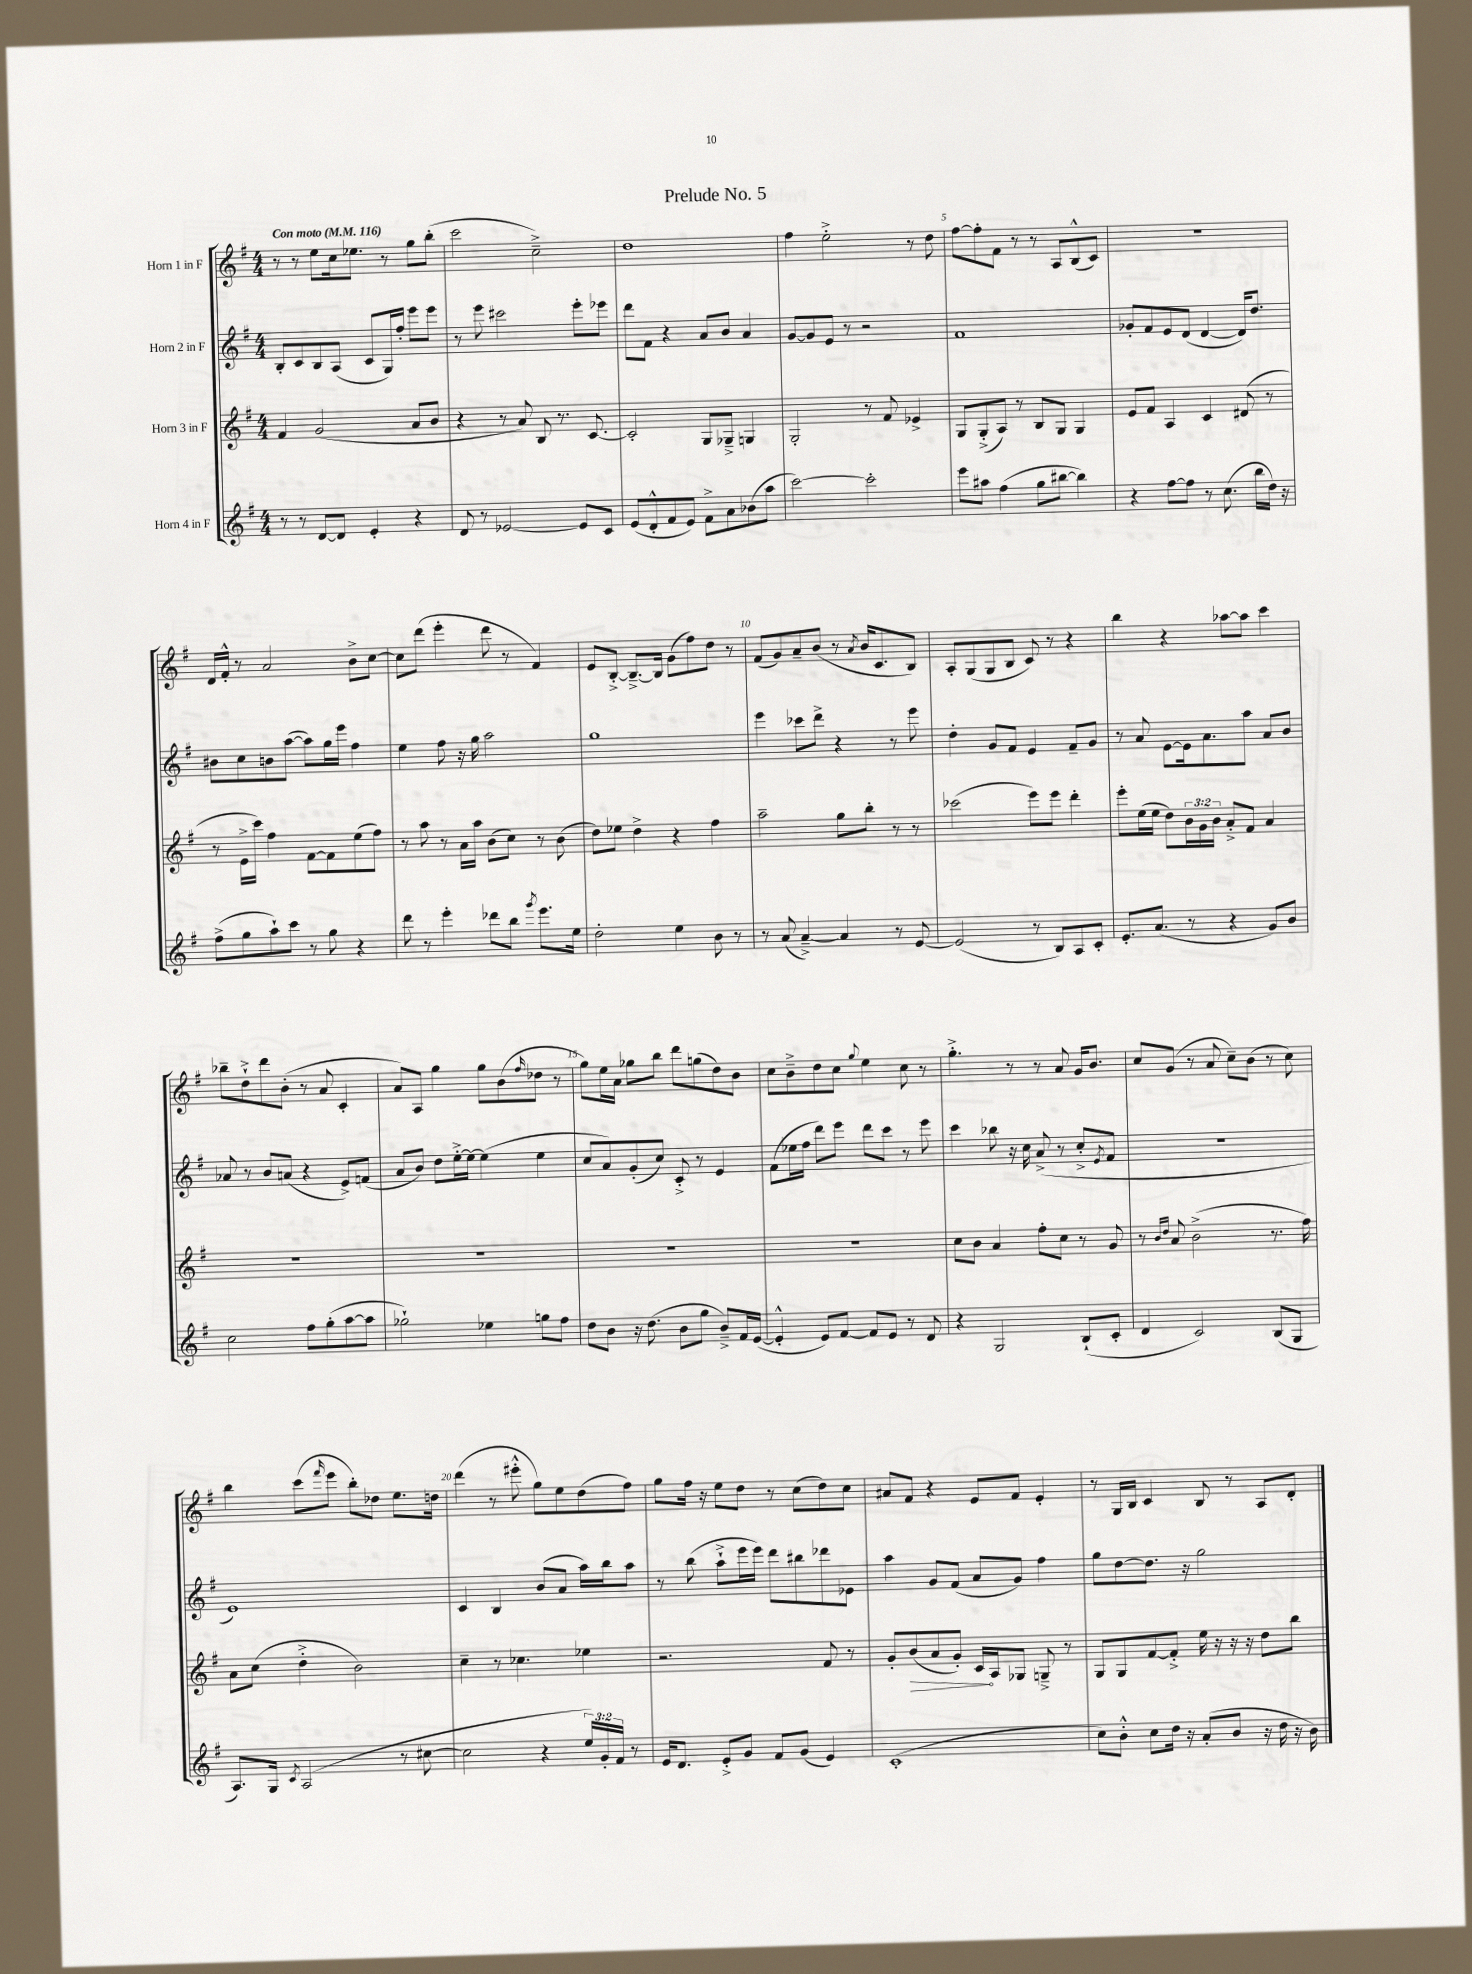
\header { title = "Prelude No. 5" }
<<
\new StaffGroup <<
\new Staff = "s0" \with { instrumentName = "Horn 1 in F" } {
    \clef treble \key g \major \numericTimeSignature \time 4/4 \tempo "Con moto" 4 = 116
    r8 r8 e''8 c''16 ees''8. r8 g''8 b''8-.( |
    c'''2 c''2--->) |
    d''1 |
    fis''4 e''2-.-> r8 d''8 |
    fis''8~ fis''8-. fis'8 r8 r8 a8 b8-^( c'8) |
    R1 |
    d'16 fis'16-.-^ r8 a'2 b'8-> c''8~ |
    c''8 d'''8( e'''4-. d'''8 r8 fis'4) |
    e'8 b8~-.-> b8.~---> b16 g'8( fis''8) d''8 r8 |
    fis'8( g'8) a'8-- b'8( r8 \acciaccatura { a'8 } b'16 c'8. b8) |
    a8-. g8( g8 b8 c'8) r8 r4 |
    b''4 r4 aes''8~ aes''8 c'''4 |
    bes''8-- d''8-!-> d'''8 b'8-.( r8 a'8 c'4-. |
    a'8) a8 g''4 g''8 b'8( \grace { fis''16 } des''8 r8 |
    g''8) e''16 a'16 ges''8 b''8 d'''8 g''8( d''8) b'8 |
    c''8 b'8---> d''8 c''8 \appoggiatura { g''8 } e''4 c''8 r8 |
    g''4.-.-> r8 r8 a'8 g'16 b'8. |
    c''8 g'8( r8 a'8 c''8--) b'8( r8 c''8) |
    b''4 c'''8( \grace { fis'''16 } e'''8 b''8-.) des''8 e''8. d''16 |
    d'''4( r8 eis'''8-.-^ g''8) e''8 d''8( fis''8) |
    g''8 fis''16 r16 e''8 d''8 r8 c''8( d''8) c''8 |
    ais'8 fis'8 r4 e'8 fis'8 e'4-. |
    r8 g16 b16 c'4 b8 r8 a8 d'8-. \bar "|." |
}
\new Staff = "s1" \with { instrumentName = "Horn 2 in F" } {
    \clef treble \key g \major \numericTimeSignature \time 4/4
    b8-. c'8 b8 a8( c'8 g16) fis''16-. e'''8 e'''8 |
    r8 e'''8 cis'''2 e'''8-. ees'''8 |
    d'''8 fis'8 r4 a'8 b'8 a'4 |
    g'8~ g'8 e'8 r8 r2 |
    fis'1 |
    ges'8-. fis'8 e'8 d'8( d'4~ d'16) d''8. |
    bis'8 c''8 b'8 a''8~( a''8) g''16 e'''16 fis''4 |
    e''4 fis''8 r16 g''16 a''2 |
    g''1 |
    e'''4 ces'''8 d'''8-> r4 r8 e'''8 |
    d''4-. g'8 fis'8 e'4 fis'8-- g'8 |
    r8 a'8 e'8~ e'16 a'8. a''8 a'8 b'8 |
    aes'8 r8 b'8 a'8( r4 e'8->) f'8( |
    a'8 b'8) d''8 e''16~-.-> e''16~ e''4( e''4 |
    c''8 a'8) g'8-.( c''8) c'8-.-> r8 e'4 |
    fis'8( ees''16 fis''16 d'''8) e'''8 d'''8 c'''8 r8 e'''8 |
    c'''4 bes''8 r16 c''16 a'8->( r8 c''8-.-> \acciaccatura { e'8 } fis'8 |
    R1 |
    e'1) |
    c'4 b4 b'8( a'8 a''16) b''16 a''8 |
    r8 b''8( a''8-!-> e'''16 e'''16) d'''8 bis''8 des'''8 ees'8 |
    a''4 g'8 fis'8( a'8 g'8) fis''4 |
    g''8 d''8~ d''8. r16 g''2 \bar "|." |
}
\new Staff = "s2" \with { instrumentName = "Horn 3 in F" } {
    \clef treble \key g \major \numericTimeSignature \time 4/4 \override Staff.TupletNumber.text = #tuplet-number::calc-fraction-text
    fis'4 g'2( a'8 b'8 |
    r4 r8 a'8) b8 r8. c'8.~ |
    c'2-. g8 ges8---> g4 |
    g2-. r8 fis'8 ees'4-> |
    g8 g8-.->( a8) r8 b8 g8 g4 |
    e'8 fis'8 a4 c'4 dis'8( r8 |
    r8 e'16-> c'''16) fis''4 fis'8~ fis'8 e''8( fis''8) |
    r8 a''8 r8 a'16 a''16 b'8( c''8) r8 b'8( |
    d''8) ees''8 d''4-> r4 fis''4 |
    a''2-- g''8 b''8-. r8 r8 |
    ces'''2( e'''8) e'''8 d'''4-. |
    e'''8-. e''16( e''16 d''8) \tuplet 3/2 { b'16 g'16 b'16 } a'8-.-> fis'8 a'4 |
    R1 |
    R1 |
    R1 |
    R1 |
    c''8 b'8 a'4 fis''8-. c''8 r8 g'8 |
    r8 \grace { b'16 d''16 } a'8 b'2->( r8. fis''16) |
    a'8 c''8( d''4-.-> b'2) |
    c''4-- r8 ces''4. ees''4 |
    r2. fis'8 r8 |
    g'8-. \once \override Hairpin.circled-tip = ##t b'8\>( a'8 g'8-.) c'16\! a16 ges8 g8---> r8 |
    g8 g8 fis'8~ fis'8-.-> e''16 r16 r16 r16 d''8 b''8 \bar "|." |
}
\new Staff = "s3" \with { instrumentName = "Horn 4 in F" } {
    \clef treble \key g \major \numericTimeSignature \time 4/4 \override Staff.TupletNumber.text = #tuplet-number::calc-fraction-text
    r8 r8 d'8~ d'8 e'4-. r4 |
    d'8 r8 ees'2~ ees'8 c'8 |
    e'8( d'8-.-^ fis'8 e'8) fis'8-> a'8 bes'8( a''8 |
    c'''2~) c'''2-. |
    e'''8 ais''8 fis''4( g''8 bis''8~ bis''4) |
    r4 fis''8~ fis''8 r8 c''8.( b''16 d''16) r16 |
    fis''8->( g''8 a''8-!) c'''8 r8 g''8 r4 |
    d'''8 r8 e'''4-. des'''8 b''8 \acciaccatura { g'''8 } e'''8. e''16 |
    d''2-. e''4 b'8 r8 |
    r8 a'8( a'4~--->) a'4 r8 e'8~ |
    e'2( r8 b8) a8 c'8-. |
    e'8.-. a'8.( r8 r4 g'8) b'8 |
    c''2 fis''8 g''8-.( a''8~ a''8 |
    ges''2-!) ees''4 g''8 fis''8 |
    d''8 b'8 r16 d''8.( b'8 g''8 b'8--->) fis'16 e'16~( |
    e'4-.-^ e'8) fis'8~ fis'8 e'8 r8 d'8 |
    r4 g2 b8-!( c'8-. |
    d'4 c'2) b8( g8 |
    a8.) g16 \acciaccatura { c'8 } a2( r8 cis''8~ |
    cis''2 r4 \tuplet 3/2 { e''16) g'16-. fis'16 } r8 |
    e'16 d'8. e'8-.-> g'8 fis'8 g'8( e'4) |
    c'1-.( |
    c''8) b'8-.-^ c''8 d''16 r16 a'8-.( b'8 r16 d''16 r16 b'16) \bar "|." |
}
>>
>>
\layout { \context { \Score \override BarNumber.break-visibility = ##(#f #t #t) barNumberVisibility = #(every-nth-bar-number-visible 5) } }
